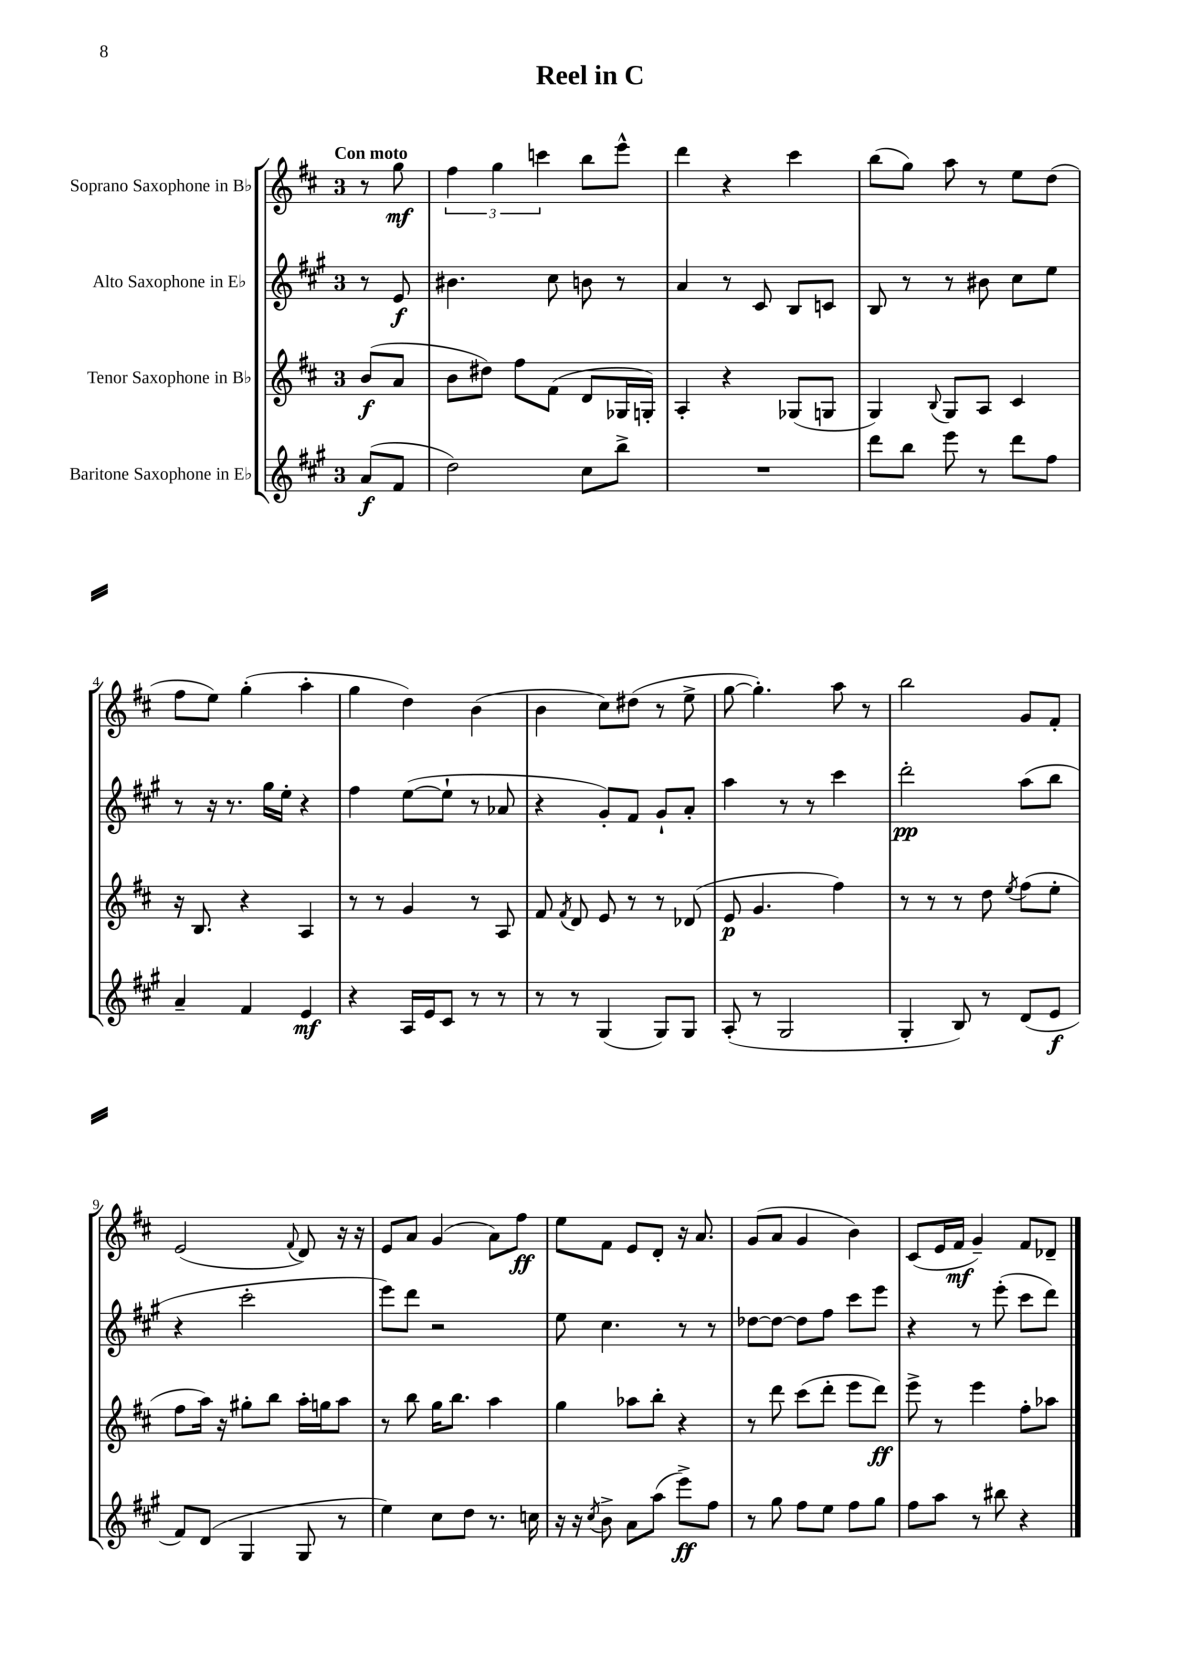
\header { title = "Reel in C" }
<<
\new StaffGroup <<
\new Staff = "s0" \with { instrumentName = "Soprano Saxophone in Bb" } {
    \clef treble \key d \major \once \override Staff.TimeSignature.style = #'single-digit \time 3/4 \partial 4 \tempo "Con moto"
    \autoBeamOff r8 g''8\mf |
    \tuplet 3/2 { fis''4 g''4 c'''4 } b''8[ e'''8]-^ |
    d'''4 r4 cis'''4 |
    b''8[( g''8]) a''8 r8 e''8[ d''8]( |
    fis''8[ e''8]) g''4-.( a''4-. |
    g''4 d''4) b'4( |
    b'4 cis''8[) dis''8]( r8 e''8-> |
    g''8~ g''4.-.) a''8 r8 |
    b''2 g'8[ fis'8]-. |
    e'2( \appoggiatura { fis'8 } d'8) r16 r16 |
    e'8[ a'8] g'4( a'8[) fis''8]\ff |
    e''8[ fis'8] e'8[ d'8]-. r16 a'8. |
    g'8[( a'8] g'4 b'4) |
    cis'8[( e'16 fis'16]\mf g'4--) fis'8[ des'8]-- \bar "|." |
}
\new Staff = "s1" \with { instrumentName = "Alto Saxophone in Eb" } {
    \clef treble \key a \major \once \override Staff.TimeSignature.style = #'single-digit \time 3/4 \partial 4
    \autoBeamOff r8 e'8\f |
    bis'4. cis''8 b'8 r8 |
    a'4 r8 cis'8 b8[ c'8] |
    b8 r8 r8 bis'8 cis''8[ e''8] |
    r8 r16 r8. gis''16[ e''16]-. r4 |
    fis''4 e''8[~( e''8]-! r8 aes'8 |
    r4 gis'8[-.) fis'8] gis'8[-! a'8]-. |
    a''4 r8 r8 cis'''4 |
    d'''2-.\pp a''8[( b''8] |
    r4 cis'''2-. |
    e'''8[) d'''8] r2 |
    e''8 cis''4. r8 r8 |
    des''8[~ des''8]~ des''8[ fis''8] cis'''8[ e'''8] |
    r4 r8 e'''8-.( cis'''8[ d'''8]) \bar "|." |
}
\new Staff = "s2" \with { instrumentName = "Tenor Saxophone in Bb" } {
    \clef treble \key d \major \once \override Staff.TimeSignature.style = #'single-digit \time 3/4 \partial 4
    \autoBeamOff b'8[\f( a'8] |
    b'8[ dis''8]) fis''8[ fis'8]( d'8[ ges16 g16]-.) |
    a4-. r4 ges8[( g8] |
    g4) \appoggiatura { b8 } g8[ a8] cis'4 |
    r16 b8. r4 a4 |
    r8 r8 g'4 r8 a8 |
    fis'8 \acciaccatura { fis'8 } d'8 e'8 r8 r8 des'8( |
    e'8\p g'4. fis''4) |
    r8 r8 r8 d''8 \acciaccatura { e''8 } fis''8[( e''8]-. |
    fis''8[ a''16]) r16 gis''8[-. b''8] a''16[-. g''16 a''8] |
    r8 b''8 g''16[ b''8.] a''4 |
    g''4 aes''8[ b''8]-. r4 |
    r8 d'''8 cis'''8[( d'''8]-. e'''8[ d'''8]\ff) |
    e'''8-> r8 e'''4 fis''8[-. aes''8] \bar "|." |
}
\new Staff = "s3" \with { instrumentName = "Baritone Saxophone in Eb" } {
    \clef treble \key a \major \once \override Staff.TimeSignature.style = #'single-digit \time 3/4 \partial 4
    \autoBeamOff a'8[\f( fis'8] |
    d''2) cis''8[ b''8]-> |
    R2. |
    d'''8[ b''8] e'''8 r8 d'''8[ fis''8] |
    a'4-- fis'4 e'4\mf |
    r4 a16[ e'16 cis'8] r8 r8 |
    r8 r8 gis4( gis8[) gis8] |
    a8-.( r8 gis2 |
    gis4-. b8) r8 d'8[( e'8]\f |
    fis'8[) d'8]( gis4 gis8 r8 |
    e''4) cis''8[ d''8] r8. c''16 |
    r16 r16 \acciaccatura { cis''8 } b'8-> a'8[ a''8]( e'''8[->\ff) fis''8] |
    r8 gis''8 fis''8[ e''8] fis''8[ gis''8] |
    fis''8[ a''8] r8 bis''8 r4 \bar "|." |
}
>>
>>
